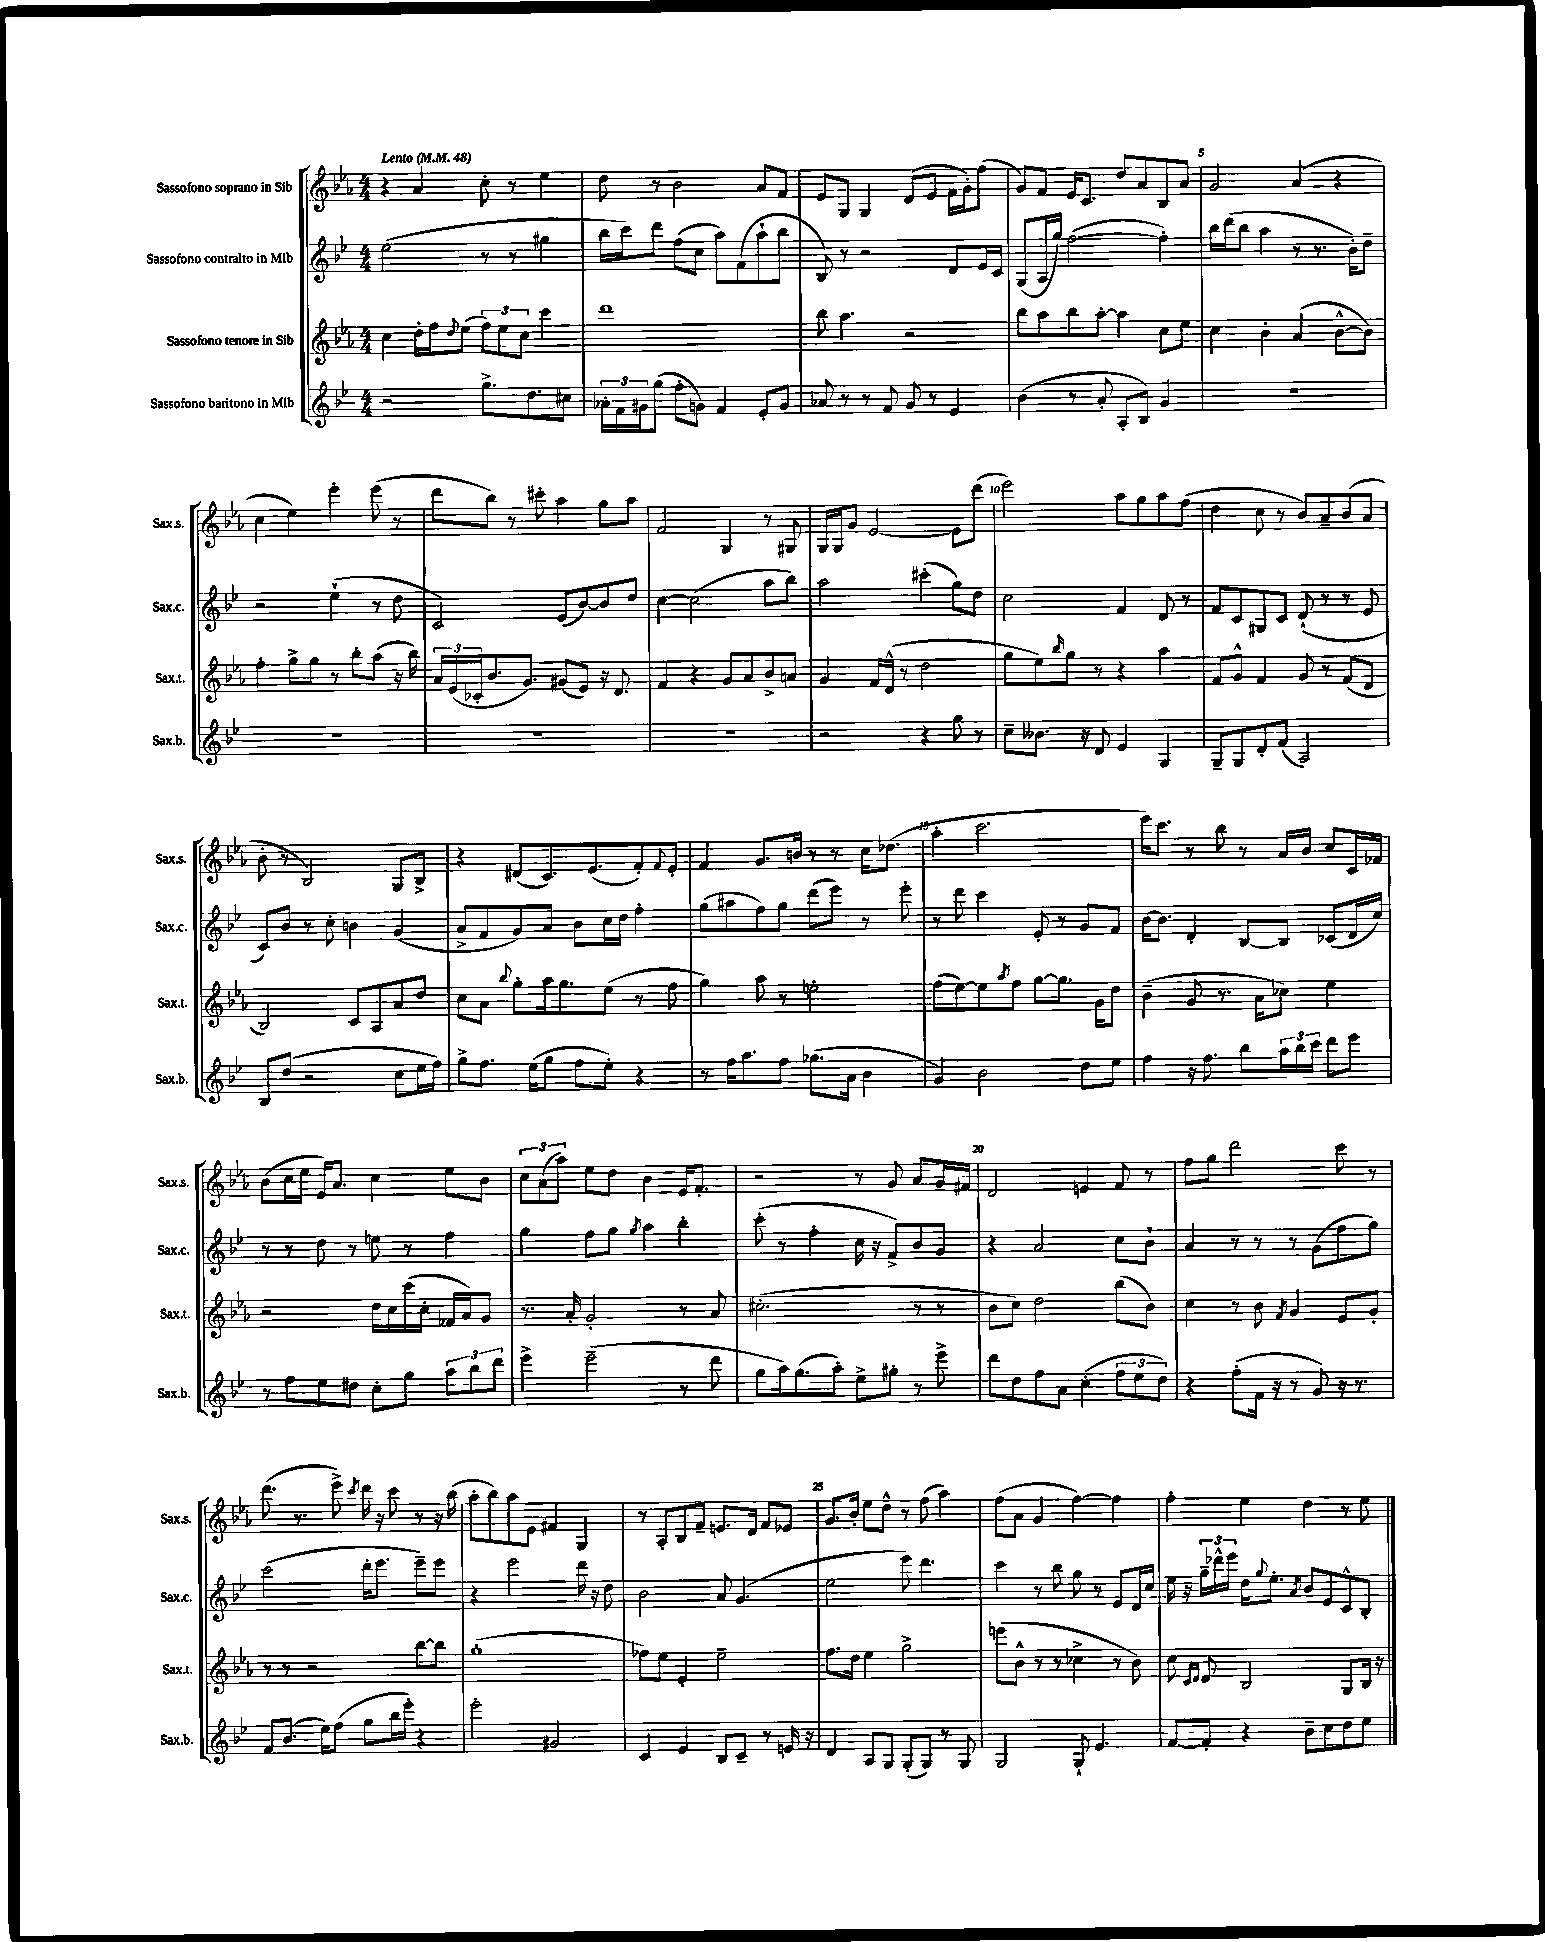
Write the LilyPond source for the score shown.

<<
\new StaffGroup <<
\new Staff = "s0" \with { instrumentName = "Sassofono soprano in Sib" shortInstrumentName = "Sax.s." } {
    \clef treble \key ees \major \numericTimeSignature \time 4/4 \tempo "Lento" 4 = 48
    r4 aes'4 c''8-. r8 ees''4 |
    d''8 r8 bes'2 aes'8 f'8 |
    ees'8 g8 g4 d'8( ees'8 f'16 g'16-.) f''8( |
    g'8) f'8 ees'16 c'8. d''8 aes'8 bes8 aes'8 |
    g'2 aes'4( r4 |
    c''4 ees''4) ees'''4-. ees'''8( r8 |
    d'''8 bes''8) r8 cis'''8-. aes''4 g''8 aes''8 |
    f'2 g4 r8 gis8 |
    g16 g16 g'8 ees'2~ ees'8 d'''8( |
    ees'''2) aes''8 g''8 aes''8 f''8( |
    d''4 c''8 r8 bes'8) aes'8-- bes'8( aes'8 |
    bes'8-. r8 bes2) g8 bes8-> |
    r4 dis'8( c'8.) ees'8.( f'8-.) \appoggiatura { f'8 } ees'8-. |
    f'4 g'8. b'16 r8 r8 c''16 des''8.( |
    aes''4-. c'''2. |
    ees'''16) c'''8. r8 bes''8 r8 aes'16 bes'16 c''8 c'16 fes'16 |
    bes'8( c''16 ees''16 ees'16) aes'8. c''4 ees''8 bes'8 |
    \tuplet 3/2 { c''8 aes'8( aes''8) } ees''8 d''8 bes'4 ees'16 f'8.-. |
    r2 r8 g'8 aes'8 g'16 fis'16 |
    d'2 e'4 f'8 r8 |
    f''8 g''8 d'''2 c'''8 r8 |
    d'''8.( r8. ees'''8->) \acciaccatura { c'''8 } d'''16 r16 c'''8 r8 r16 bes''16( |
    aes''8-. bes''8) aes''8 ees'8 fis'4 g4 |
    r8 aes8-. bes8 f'8-- e'8. d'16 f'8 ees'8 |
    g'8. bes'16-. ees''8 d''8-^ r8 f''8( aes''4) |
    f''8( aes'8 g'4 f''4~) f''4 |
    f''4-. ees''4 d''4 r8 ees''8 \bar "|." |
}
\new Staff = "s1" \with { instrumentName = "Sassofono contralto in Mib" shortInstrumentName = "Sax.c." } {
    \clef treble \key bes \major \numericTimeSignature \time 4/4
    ees''2( r8 r8 gis''4 |
    bes''16 c'''16) d'''8 f''8( c''8 a''8) f'8( a''8-! bes''8 |
    bes8) r8 r2 d'8 ees'16 c'16 |
    g8( a16 g''16) f''2~( f''4-.) |
    bes''16 d'''16( bes''8 a''4 r8 r8. bes'16-.) d''8-- |
    r2 ees''4-!( r8 d''8 |
    c'2) ees'8( bes'8~) bes'8 d''8 |
    c''4~ c''2( a''8 bes''8) |
    a''2 cis'''4-.( g''8) d''8 |
    c''2 f'4 d'8 r8 |
    f'8 c'8 gis8 c'8 d'8-!( r8 r8 ees'8 |
    c'8) bes'8 r8 c''8-. b'4 g'4( |
    a'8-> f'8 g'8) a'8 bes'8 c''16 d''16 f''4-. |
    g''8( ais''8 f''8) g''8 d'''8( ees'''8) r8 ees'''8-. |
    r8 d'''8 c'''4 ees'8-. r8 g'8 f'8 |
    bes'16~ bes'8. d'4-. bes8~ bes8 ces'8( d'16 c''16) |
    r8 r8 d''8 r8 e''8 r8 f''4 |
    g''4 f''8 g''8 \acciaccatura { g''8 } a''4 bes''4-. |
    c'''8-.( r8 f''4-. c''16 r16 f'8->) bes'8 g'8 |
    r4 a'2 c''8 bes'8-! |
    a'4 r8 r8 r8 g'8( f''8 g''8) |
    c'''2( d'''16-. ees'''8. ees'''8--) ees'''8 |
    r4 ees'''2 d'''16 r16 d''8 |
    bes'2 a'8 g'4.( |
    ees''2 ees'''8) d'''4. |
    c'''4 r8 bes''8 g''8 r8 ees'8 d'16 c''16 |
    ees''16 r16 \tuplet 3/2 { g''16-- des'''16-^ ees'''16 } d''16 \appoggiatura { g''8 } ees''8.-. \acciaccatura { a'8 } bes'8 ees'8 c'8-^ bes8-. \bar "|." |
}
\new Staff = "s2" \with { instrumentName = "Sassofono tenore in Sib" shortInstrumentName = "Sax.t." } {
    \clef treble \key ees \major \numericTimeSignature \time 4/4
    c''4 d''16-. f''16 \appoggiatura { d''8 } ees''8( \tuplet 3/2 { f''8) ees''8 c''8 } c'''4 |
    d'''1 |
    bes''8 aes''4. r2 |
    bes''8 aes''8 bes''8 aes''8~-. aes''4 c''8 ees''8 |
    c''4 bes'4-. aes'4( bes'8~-^ bes'8) |
    f''4-. g''8-> g''8 r8 bes''8-. aes''8( r16 bes''16) |
    \tuplet 3/2 { aes'16 ees'16( ces'16-. } bes'8. g'8.) gis'8( ees'8) r16 d'8. |
    f'4 r4 g'8 aes'8 bes'8-> a'8 |
    g'4 f'16 d'16-^( r8 d''2 |
    g''8 ees''8) \grace { bes''16 } g''8 r8 r4 aes''4 |
    f'8 g'8-^ f'4 g'8 r8 f'8( d'8 |
    bes2) c'8 aes8 aes'8 d''8 |
    c''8 aes'8 \appoggiatura { bes''8 } g''8-. aes''16 g''8. ees''8( r8 f''8 |
    g''4) aes''8 r8 e''2-. |
    f''8( ees''8~) ees''8 \acciaccatura { aes''8 } f''8 g''8~ g''8. g'16 d''8 |
    bes'4--( g'8 r8. aes'16 ces''8) ees''4 |
    r2 d''16 c''16 c'''16( c''16-. fes'16 aes'16) g'8 |
    r8. aes'16-. g'2-. r8 aes'8 |
    cis''2.-.( r8 r8 |
    bes'8 c''8) d''2 bes''8( bes'8) |
    c''4 r8 bes'8 \acciaccatura { f'8 } g'4 ees'8 g'8-. |
    r8 r8 r2 bes''8~ bes''8 |
    g''1-.( |
    fes''8) ees''8 ees'4-. ees''2-- |
    f''8. d''16 ees''4 g''2-> |
    e'''8( bes'8-^ r8 r8 ces''4-> r8 bes'8) |
    c''8 \grace { c'16 d'16 } d'8 bes2 g8 bes16 r16 \bar "|." |
}
\new Staff = "s3" \with { instrumentName = "Sassofono baritono in Mib" shortInstrumentName = "Sax.b." } {
    \clef treble \key bes \major \numericTimeSignature \time 4/4
    r2 g''8.-> d''8. cis''8 |
    \tuplet 3/2 { aes'16-. f'16 gis'16 } g''8( f''8-. g'8) f'4 ees'8-. g'8 |
    aes'8 r8 r8 f'8 g'8 r8 ees'4 |
    bes'4( r8 a'8-. a8-. bes8) g'4 |
    R1 |
    R1 |
    R1 |
    R1 |
    r2 r4 g''8 r8 |
    c''8-- beses'8. r16 d'8 ees'4 g4 |
    g8-- g8 d'8-. f'8( a2) |
    bes8 d''8( r2 c''8 ees''16 f''16) |
    g''8-> f''8. ees''16( g''8 f''8 ees''8-.) r4 |
    r8 f''16 a''8. f''8 ges''8.( a'16 bes'4 |
    g'4) bes'2 d''8 ees''8 |
    f''4 r16 f''8. bes''8 \tuplet 3/2 { a''16 bes''16 c'''16 } d'''8 ees'''8 |
    r8 f''8 ees''8 dis''8 c''8-. g''8 \tuplet 3/2 { a''8 bes''8 d'''8 } |
    ees'''4-> ees'''2--( r8 d'''8 |
    g''8 a''16) g''8.( a''8-.) ees''8-> gis''8-. r8 ees'''8-> |
    d'''8 d''8 f''8 a'8 c''4-.( \tuplet 3/2 { f''8 ees''8 d''8) } |
    r4 f''8-.( f'16 r16 r8 g'8) r16 r8. |
    f'8 bes'8.( ees''16) f''8( g''8 bes''16 ees'''16-.) r4 |
    ees'''2-. gis'2 |
    c'4 ees'4 bes8 c'8-- r8 e'16 r16 |
    d'4 a8 g8 g8-.( g8) r8 g8 |
    g2 g8-! ees'4. |
    f'8~ f'8-. r4 bes'8-- c''8 d''8 ees''8 \bar "|." |
}
>>
>>
\layout { \context { \Score \override BarNumber.break-visibility = ##(#f #t #t) barNumberVisibility = #(every-nth-bar-number-visible 5) } }
